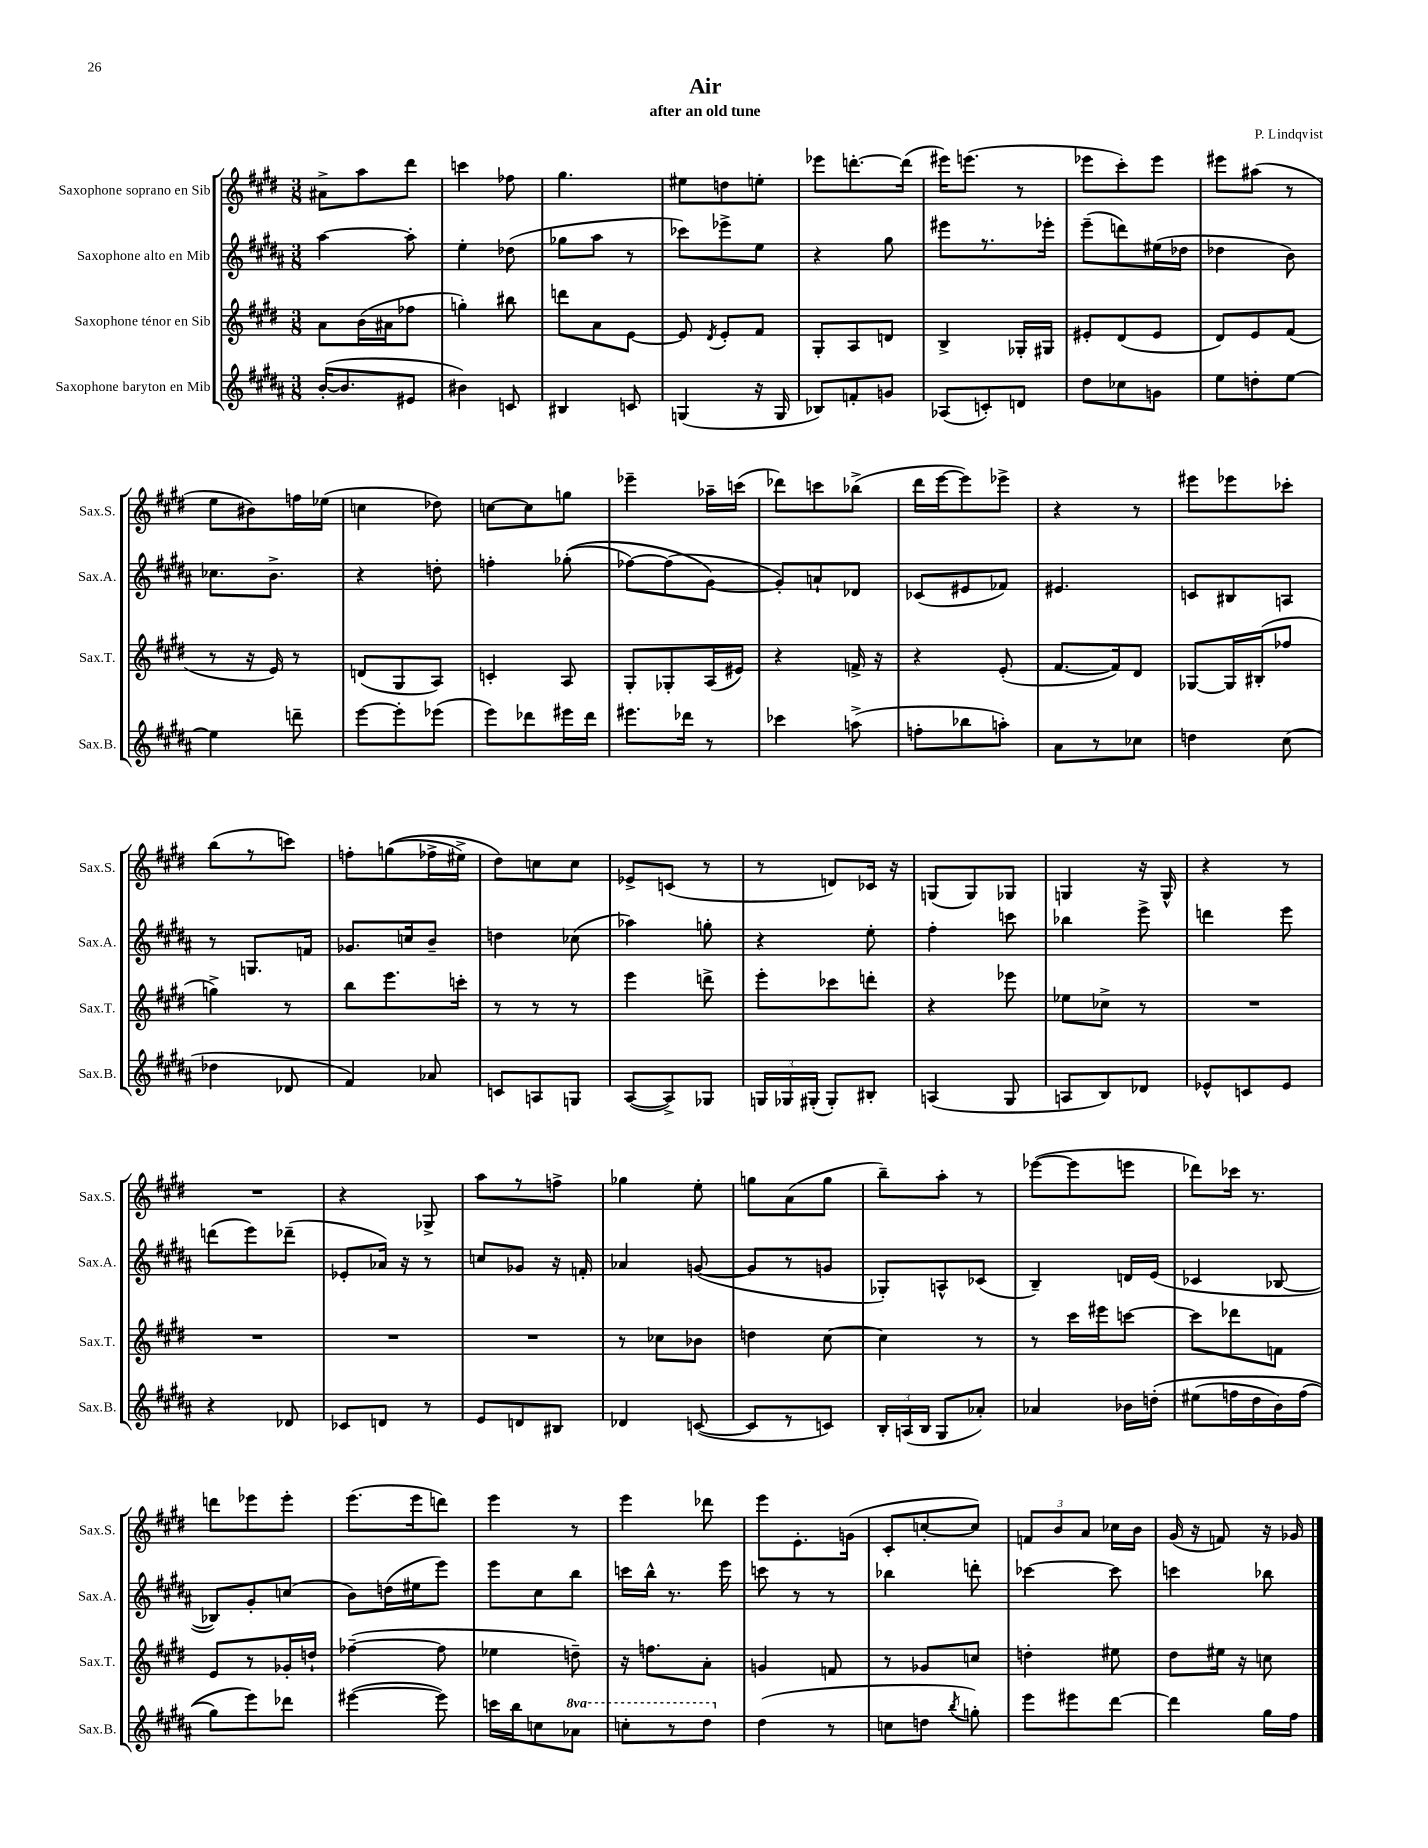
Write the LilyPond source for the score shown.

\header { title = "Air" composer = "P. Lindqvist" subtitle = "after an old tune" }
<<
\new StaffGroup <<
\new Staff = "s0" \with { instrumentName = "Saxophone soprano en Sib" shortInstrumentName = "Sax.S." } {
    \clef treble \key e \major \numericTimeSignature \time 3/8
    \autoBeamOff ais'8[-> a''8 dis'''8] |
    c'''4 fes''8 |
    gis''4. |
    eis''8[ d''8 e''8]-. |
    ees'''8[ d'''8.~-. d'''16]( |
    eis'''16[) e'''8.]( r8 |
    ees'''8[ cis'''8-.) ees'''8] |
    eis'''8[ ais''8]( r8 |
    e''8[ bis'8) f''16 ees''16]( |
    c''4 des''8) |
    c''8[~ c''8 g''8] |
    ees'''4-- aes''16[-- c'''16]( |
    des'''8[) c'''8 bes''8]->( |
    dis'''16[ e'''16~ e'''8) ees'''8]-> |
    r4 r8 |
    eis'''8[ ees'''8 ces'''8]-. |
    b''8[( r8 c'''8]) |
    f''8[-. g''8(\( fes''16-> eis''16]->) |
    dis''8[\) c''8 c''8] |
    ees'8[-> c'8]( r8 |
    r8 d'8[) ces'16] r16 |
    g8[( g8) ges8] |
    g4 r16 g16-^ |
    r4 r8 |
    R4. |
    r4 ges8-> |
    a''8[ r8 f''8]-> |
    ges''4 e''8-. |
    g''8[ a'8( g''8] |
    b''8[--) a''8]-. r8 |
    ees'''8[~( ees'''8 e'''8] |
    des'''8[) ces'''16] r8. |
    d'''8[ ees'''8 ees'''8]-. |
    e'''8.[( e'''16 d'''8]) |
    e'''4 r8 |
    e'''4 des'''8 |
    e'''8[ e'8.-. g'16]( |
    cis'8[-. c''8~-. c''8]) |
    \tuplet 3/2 { f'8[ b'8 a'8] } ces''16[ b'16] |
    gis'16( r16 f'8) r16 ges'16 \bar "|." |
}
\new Staff = "s1" \with { instrumentName = "Saxophone alto en Mib" shortInstrumentName = "Sax.A." } {
    \clef treble \key b \major \numericTimeSignature \time 3/8
    \autoBeamOff ais''4~ ais''8-. |
    e''4-. des''8( |
    ges''8[ ais''8] r8 |
    ces'''8[) ees'''8-> e''8] |
    r4 gis''8 |
    eis'''8[ r8. ees'''16]-. |
    e'''8[--( d'''8) eis''16( des''16] |
    des''4 b'8) |
    ces''8.[ b'8.]-> |
    r4 d''8-. |
    f''4-. ges''8-.(\( |
    fes''8[~) fes''8( gis'8]~\) |
    gis'8[-.) a'8-! des'8] |
    ces'8[( eis'8 fes'8]) |
    eis'4. |
    c'8[ bis8 a8] |
    r8 g8.[ f'16] |
    ges'8.[ c''16 b'8]-- |
    d''4 ces''8( |
    aes''4) g''8-. |
    r4 e''8-. |
    fis''4-. c'''8 |
    bes''4 e'''8-> |
    d'''4 e'''8 |
    d'''8[( e'''8) des'''8]--( |
    ees'8[-. aes'16]) r16 r8 |
    c''8[ ges'8] r16 f'16-. |
    aes'4 g'8~( |
    g'8[ r8 g'8] |
    ges8[-.) a8-^ ces'8]( |
    b4--) d'16[ e'16]( |
    ces'4 bes8~ |
    bes8[) gis'8-. c''8]( |
    b'8[) d''16( eis''16 e'''8]) |
    e'''8[ cis''8 b''8] |
    c'''16[ b''16]-^ r8. e'''16 |
    c'''8 r8 r8 |
    bes''4 d'''8-. |
    ces'''4~ ces'''8 |
    c'''4 bes''8 \bar "|." |
}
\new Staff = "s2" \with { instrumentName = "Saxophone ténor en Sib" shortInstrumentName = "Sax.T." } {
    \clef treble \key e \major \numericTimeSignature \time 3/8
    \autoBeamOff a'8[ b'16( ais'16 fes''8] |
    g''4-.) bis''8 |
    d'''8[ a'8 e'8]~ |
    e'8 \acciaccatura { dis'8 } e'8[-. fis'8] |
    gis8[-. a8 d'8] |
    b4-> ges16[-. gis16] |
    eis'8[-. dis'8( eis'8] |
    dis'8[) e'8 fis'8]( |
    r8 r16 e'16) r8 |
    d'8[( gis8 a8]) |
    c'4-. a8 |
    gis8[-. ges8-. a16( eis'16]) |
    r4 f'16-> r16 |
    r4 e'8-.( |
    fis'8.[~ fis'16) dis'8] |
    ges8[~ ges16 bis16-.( fes''8] |
    g''4->) r8 |
    b''8[ e'''8. c'''16]-. |
    r8 r8 r8 |
    e'''4 d'''8-> |
    e'''8[-. ces'''8 d'''8]-. |
    r4 ees'''8 |
    ees''8[ ces''8]-> r8 |
    R4. |
    R4. |
    R4. |
    R4. |
    r8 ces''8[ bes'8] |
    d''4 cis''8~ |
    cis''4 r8 |
    r8 cis'''16[ eis'''16 c'''8]~ |
    c'''8[ des'''8 f'8] |
    e'8[ r8 ges'16-. d''16]-! |
    fes''4~--( fes''8 |
    ees''4 d''8--) |
    r16 f''8.[ a'8]-. |
    g'4 f'8 |
    r8 ges'8[ c''8] |
    d''4-. eis''8 |
    dis''8[ eis''16] r16 c''8 \bar "|." |
}
\new Staff = "s3" \with { instrumentName = "Saxophone baryton en Mib" shortInstrumentName = "Sax.B." } {
    \clef treble \key b \major \numericTimeSignature \time 3/8 \set Staff.ottavationMarkups = #ottavation-simple-ordinals
    \autoBeamOff b'16[~-.( b'8. eis'8] |
    bis'4) c'8 |
    bis4 c'8 |
    g4( r16 g16 |
    bes8[) f'8-. g'8] |
    aes8[( c'8-.) d'8] |
    dis''8[ ces''8 g'8] |
    e''8[ d''8-. e''8]~ |
    e''4 d'''8-- |
    e'''8[~ e'''8-. ees'''8]( |
    e'''8[) des'''8 eis'''16 des'''16] |
    eis'''8.[ des'''16] r8 |
    ces'''4 a''8->( |
    f''8[-. bes''8 a''8]-.) |
    ais'8[ r8 ces''8] |
    d''4 cis''8( |
    des''4 des'8 |
    fis'4) aes'8 |
    c'8[ a8 g8] |
    ais8[~( ais8->) ges8] |
    \tuplet 3/2 { g16[ ges16 gis16]-.( } gis8[-.) bis8]-. |
    a4( gis8 |
    a8[ b8) des'8] |
    ees'8[-^ c'8 ees'8] |
    r4 des'8 |
    ces'8[ d'8] r8 |
    e'8[ d'8 bis8] |
    des'4 c'8~( |
    c'8[ r8 c'8]) |
    \tuplet 3/2 { b16[-. a16( b16] } gis8[ aes'8]-.) |
    aes'4 bes'16[ d''16]-.\( |
    eis''8[( f''16 dis''16 b'16) f''16]( |
    gis''8[) e'''8\) des'''8] |
    eis'''4~( eis'''8) |
    c'''16[ b''16 c''8 \ottava #1 aes''8] |
    c'''8[-. r8 dis'''8] \ottava #0 |
    dis''4( r8 |
    c''8[ d''8] \acciaccatura { b''8 } g''8-.) |
    e'''8[ eis'''8 dis'''8]~ |
    dis'''4 gis''16[ fis''16] \bar "|." |
}
>>
>>
\layout { \context { \Score \remove "Bar_number_engraver" } }
